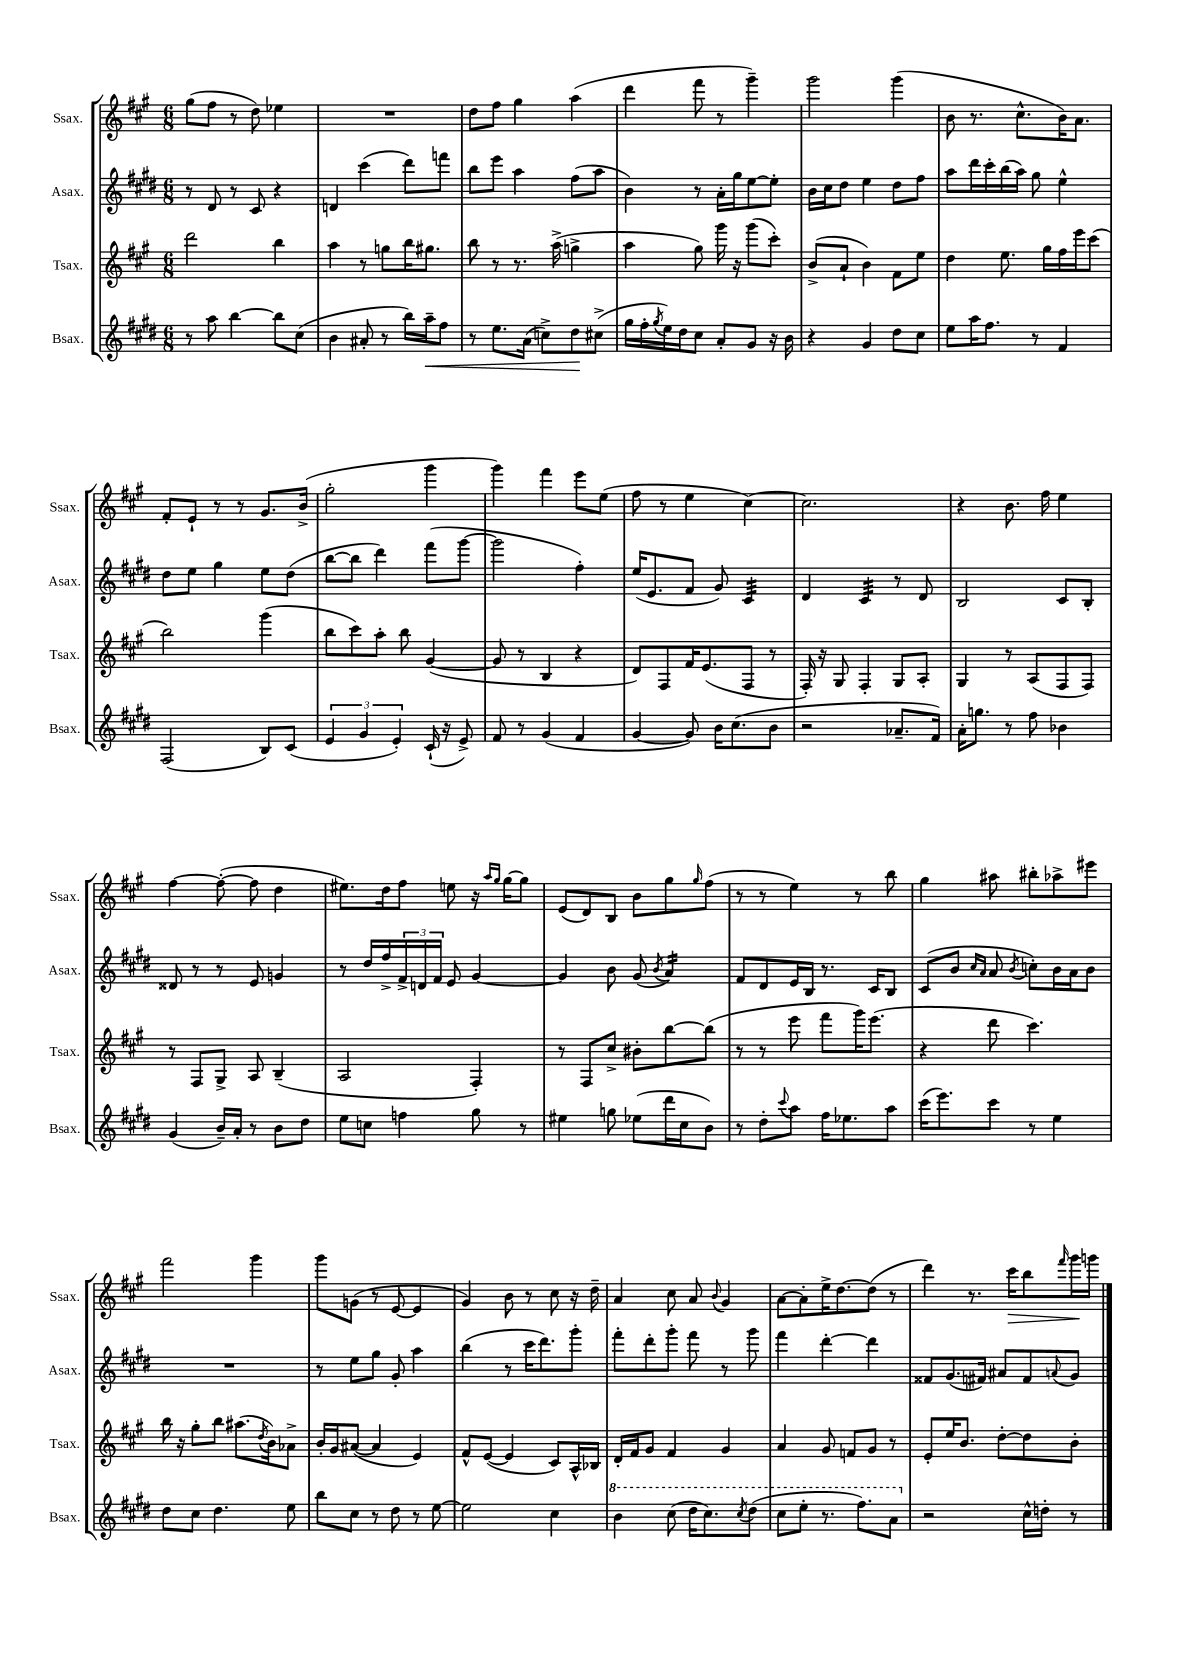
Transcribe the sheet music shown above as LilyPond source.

<<
\new StaffGroup <<
\new Staff = "s0" \with { instrumentName = "Ssax." shortInstrumentName = "Ssax." } {
    \clef treble \key a \major \numericTimeSignature \time 6/8
    gis''8( fis''8 r8 d''8) ees''4 |
    R2. |
    d''8 fis''8 gis''4 a''4( |
    d'''4 fis'''8 r8 gis'''4--) |
    gis'''2 gis'''4( |
    b'8 r8. cis''8.-^ b'16) a'8. |
    fis'8-. e'8-! r8 r8 gis'8. b'16->( |
    gis''2-. gis'''4 |
    gis'''4) fis'''4 e'''8 e''8( |
    fis''8 r8 e''4 cis''4~) |
    cis''2. |
    r4 b'8. fis''16 e''4 |
    fis''4~ fis''8~-.( fis''8 d''4 |
    eis''8.) d''16 fis''8 e''8 r16 \grace { a''16 gis''16 } gis''16~ gis''8 |
    e'8( d'8) b8 b'8 gis''8 \grace { gis''16 } fis''8( |
    r8 r8 e''4) r8 b''8 |
    gis''4 ais''8 bis''8-. aes''8-> eis'''8 |
    fis'''2 gis'''4 |
    gis'''8 g'8( r8 e'8~ e'4 |
    gis'4) b'8 r8 cis''8 r16 d''16-- |
    a'4 cis''8 a'8 \appoggiatura { b'8 } gis'4 |
    a'8~ a'8-. e''16-> d''8.~ d''8( r8 |
    d'''4) r8. cis'''16\> b''8 \grace { fis'''16 } gis'''16\! g'''16 \bar "|." |
}
\new Staff = "s1" \with { instrumentName = "Asax." shortInstrumentName = "Asax." } {
    \clef treble \key e \major \numericTimeSignature \time 6/8
    r8 dis'8 r8 cis'8 r4 |
    d'4 cis'''4( dis'''8) f'''8 |
    b''8 e'''8 a''4 fis''8( a''8 |
    b'4) r8 a'16-. gis''16 e''8~ e''8-. |
    b'16 cis''16 dis''8 e''4 dis''8 fis''8 |
    a''8 dis'''16 cis'''16-. b''16( a''16) gis''8 e''4-^ |
    dis''8 e''8 gis''4 e''8 dis''8( |
    b''8~ b''8 dis'''4) fis'''8( gis'''8~ |
    gis'''2 fis''4-.) |
    e''16( e'8. fis'8 gis'8) cis'4:32 |
    dis'4 cis'4:32 r8 dis'8 |
    b2 cis'8 b8-. |
    disis'8 r8 r8 e'8 g'4 |
    r8 dis''16 fis''16-> \tuplet 3/2 { fis'16-> d'16 fis'16 } e'8 gis'4~ |
    gis'4 b'8 gis'8( \acciaccatura { b'8 } a'4:16) |
    fis'8 dis'8 e'16 b16 r8. cis'16 b8 |
    cis'8( b'8 \grace { cis''16 a'16 } a'8 \acciaccatura { b'8 } c''8-.) b'16 a'16 b'8 |
    R2. |
    r8 e''8 gis''8 gis'8-. a''4 |
    b''4( r8 cis'''16 dis'''8.) gis'''8-. |
    fis'''8-. dis'''8-. gis'''8-. fis'''8 r8 gis'''8 |
    fis'''4 dis'''4~-. dis'''4 |
    fisis'8 gis'8.( fis'16) ais'8 fis'8 \appoggiatura { a'8 } gis'8 \bar "|." |
}
\new Staff = "s2" \with { instrumentName = "Tsax." shortInstrumentName = "Tsax." } {
    \clef treble \key a \major \numericTimeSignature \time 6/8
    d'''2 b''4 |
    a''4 r8 g''8 b''16 gis''8. |
    b''8 r8 r8. a''16->( g''4-> |
    a''4 gis''8) gis'''16 r16 gis'''8( cis'''8-.) |
    b'8->( a'8-! b'4) fis'8 e''8 |
    d''4 e''8. gis''16 fis''16 e'''16 cis'''8( |
    b''2) gis'''4( |
    b''8 cis'''8) a''8-. b''8 gis'4~( |
    gis'8 r8 b4 r4 |
    d'8) fis8 fis'16 e'8.( fis8 r8 |
    fis16-.) r16 gis8 fis4-. gis8 a8-. |
    gis4 r8 a8( fis8 fis8) |
    r8 fis8 gis8-> a8 b4--( |
    a2 fis4-.) |
    r8 fis8 cis''8-> bis'8-. b''8~ b''8( |
    r8 r8 e'''8 fis'''8 gis'''16) e'''8.( |
    r4 d'''8 cis'''4.) |
    b''16 r16 gis''8-. b''8 ais''8.( \acciaccatura { d''8 } b'16) aes'8-> |
    b'16-. gis'16 ais'8~( ais'4 e'4) |
    fis'8-^ e'8~( e'4 cis'8) a16-^ bes16 |
    d'16-. fis'16 gis'8 fis'4 gis'4 |
    a'4 gis'8 f'8 gis'8 r8 |
    e'8-. e''16 b'8. d''8~-. d''8 b'8-. \bar "|." |
}
\new Staff = "s3" \with { instrumentName = "Bsax." shortInstrumentName = "Bsax." } {
    \clef treble \key e \major \numericTimeSignature \time 6/8
    r8 a''8 b''4~ b''8 cis''8( |
    b'4 ais'8-. r8 b''16) a''16--\< fis''8 |
    r8 e''8. a'16( c''8->) dis''8\! cis''8->( |
    gis''16 fis''16-. \acciaccatura { gis''8 } e''16) dis''16 cis''8 a'8-. gis'8 r16 b'16 |
    r4 gis'4 dis''8 cis''8 |
    e''8 a''16 fis''8. r8 fis'4 |
    fis2( b8) cis'8( |
    \tuplet 3/2 { e'4 gis'4 e'4-.) } cis'16-!( r16 e'8->) |
    fis'8 r8 gis'4( fis'4 |
    gis'4~ gis'8) b'16 cis''8.( b'8 |
    r2 aes'8.-- fis'16) |
    a'16-. g''8. r8 fis''8 bes'4 |
    gis'4( b'16--) a'16-. r8 b'8 dis''8 |
    e''8 c''8 f''4 gis''8 r8 |
    eis''4 g''8 ees''8( dis'''16 cis''16 b'8) |
    r8 dis''8-. \appoggiatura { cis'''8 } a''8 fis''16 ees''8. a''8 |
    cis'''16( e'''8.) cis'''8 r8 e''4 |
    dis''8 cis''8 dis''4. e''8 |
    b''8 cis''8 r8 dis''8 r8 e''8~ |
    e''2 cis''4 |
    \ottava #1 b''4 cis'''8( dis'''16 cis'''8.) \acciaccatura { cis'''8 } dis'''8( |
    cis'''8 e'''8-. r8. fis'''8.) a''8 \ottava #0 |
    r2 cis''16-^ d''16-. r8 \bar "|." |
}
>>
>>
\layout { \context { \Score \remove "Bar_number_engraver" } }
